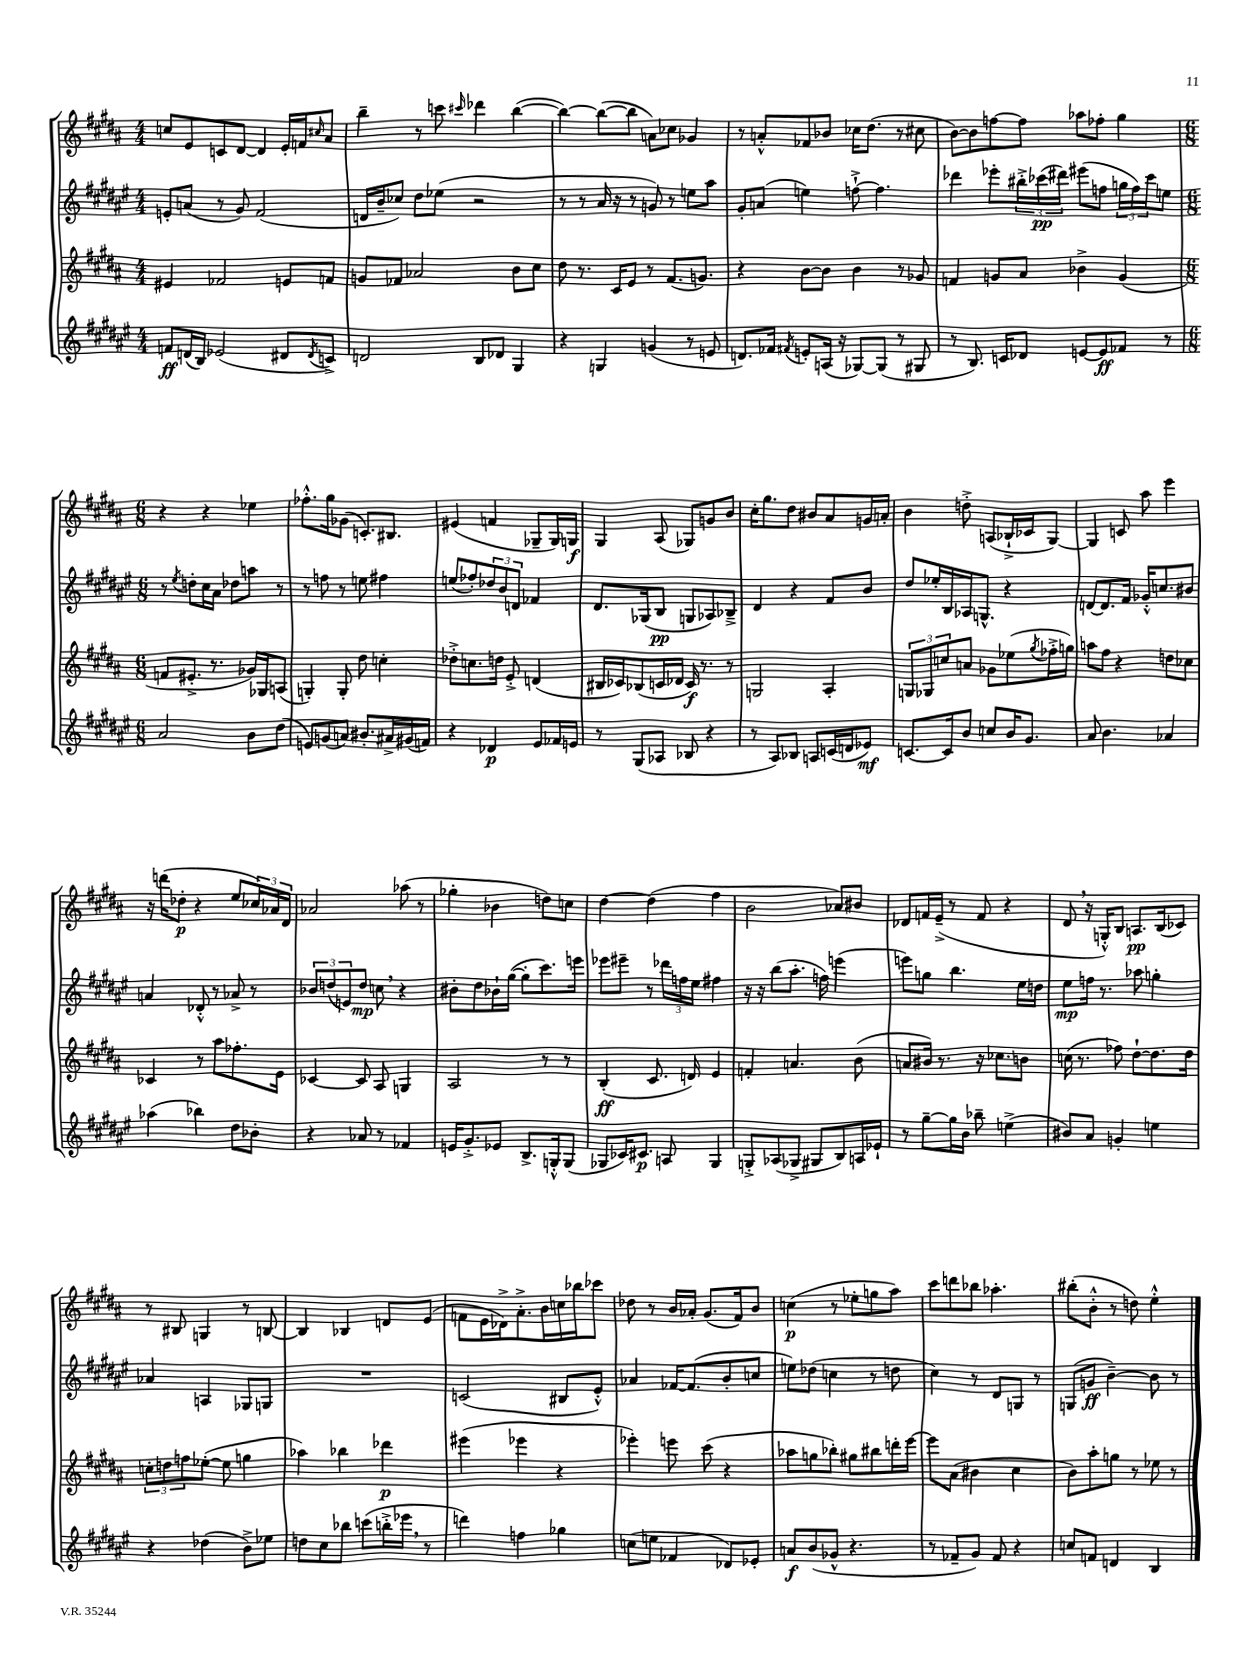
<<
\new StaffGroup <<
\new Staff = "s0" {
    \clef treble \key b \major \numericTimeSignature \time 4/4
    c''8 e'8 c'8 dis'8~ dis'4 e'16-. f'16 \grace { cis''16 } ais'8 |
    b''4-- r8 c'''8 \grace { cis'''16 } des'''4 b''4~( |
    b''4~) b''8~( b''8 a'8) ces''8 ges'4 |
    r8 a'8-.-^ fes'8 bes'8 ces''16 dis''8.( r8 cis''8 |
    b'8~) b'8 f''8~ f''8 aes''8 fes''8-. gis''4 |
    \numericTimeSignature \time 6/8 r4 r4 ees''4 |
    fes''8.-.-^ gis''16 ges'8( c'8.-.) bis8. |
    eis'4( f'4 ges8-- ges16) g16\f |
    gis4 ais8( ges8) g'8 b'8 |
    cis''16-. gis''8. dis''8 bis'8 ais'8 g'16 a'16-. |
    b'4 d''8-.-> a8( bes16-!-> ces'16 gis8~) |
    gis4 c'8 ais''8 e'''4 |
    r16 d'''16( des''8-.\p r4 e''8 \tuplet 3/2 { ces''16) aes'16 dis'16 } |
    aes'2 aes''8( r8 |
    ges''4-. bes'4 d''8) c''8 |
    dis''4~ dis''4( fis''4 |
    b'2 aes'8) bis'8 |
    des'8 f'16 e'16--->( r8 f'8 r4 |
    dis'8 \breathe r16 g16-.-^) b8 a8.\pp b16( ces'8) |
    r8 bis8 g4 r8 b8~ |
    b4 bes4 d'8 e'8( |
    f'8 e'16 des'16->) ais'8.-.-> b'16 c''16 bes''16 ces'''8 |
    des''8 r8 b'16 aes'16-. gis'8.( fis'16) b'8 |
    c''4\p( r8 ees''8-. g''8 ais''8) |
    cis'''8 d'''8 bes''8 aes''4.-. |
    bis''8-.( b'8-.-^ r8 d''8) e''4-.-^ \bar "|." |
}
\new Staff = "s1" {
    \clef treble \key fis \major \numericTimeSignature \time 4/4
    e'8-. a'8( r8 gis'8) fis'2( |
    d'16 b'16-- ces''8) dis''8 ees''8( r2 |
    r8 r8 ais'16 r16 r8 g'8) r8 e''8 ais''8 |
    gis'8-. a'8( e''4) f''8~-!-> f''4. |
    des'''4 ees'''8-. \tuplet 3/2 { bis''16-.-> ces'''16\pp( dis'''16) } eis'''8( f''8 \tuplet 3/2 { g''16 f''16) ces'''16 } e''8 |
    \numericTimeSignature \time 6/8 r8 \acciaccatura { eis''8 } d''8-. cis''16 ais'16 des''8 a''8 r8 |
    r8 f''8 r8 e''8 fis''4 |
    e''8( fes''8-.) \tuplet 3/2 { des''8 b'8 d'8 } fes'4 |
    dis'8. ges16( b8\pp g8 aes8) bes8---> |
    dis'4 r4 fis'8 b'8 |
    dis''8 ees''16-. b16 aes16 g8.-^ r4 |
    d'8~ d'8. fis'16 ges'16-.-^ c''8. bis'8 |
    a'4 des'8-.-^ r8 aes'8-> r8 |
    \tuplet 3/2 { bes'8 d''8( e'8) } d''8\mp c''8 \breathe r4 |
    bis'8-. dis''8 bes'16-! gis''16~( gis''8-. cis'''8.) e'''16 |
    ees'''8 eis'''8-- r8 \tuplet 3/2 { des'''16 f''16 eis''16 } fis''4 |
    r16 r16 b''8( ais''8.-. f''16) e'''4( |
    e'''8) g''8 b''4. eis''16 d''16 |
    eis''8\mp f''16 r8. aes''8 g''4-. |
    aes'4 a4 ges8 g8 |
    R2. |
    c'2( bis8 eis'8-.-^) |
    aes'4 fes'16~ fes'8.( b'8-. c''8 |
    e''8) des''8( c''4 r8 d''8 |
    cis''4) r8 dis'8 g8 r8 |
    g8( g'8\ff b'4~--) b'8 r8 \bar "|." |
}
\new Staff = "s2" {
    \clef treble \key b \major \numericTimeSignature \time 4/4
    eis'4 fes'2 e'8 f'8 |
    g'8 fes'8 aes'2 b'8 cis''8 |
    dis''8 r8. cis'16 e'8 r8 fis'8.( g'8.) |
    r4 b'8~ b'8 b'4 r8 ges'8 |
    f'4 g'8 ais'8 bes'4-> g'4( |
    \numericTimeSignature \time 6/8 f'8 eis'8.-.-> r8. ges'16) ges16 a8( |
    g4-.) g8-. dis''8 c''4-. |
    des''8-.-> c''8. d''16 e'8-.-> d'4( |
    bis16 ces'16) bes8( c'16 des'16 c'16\f) r8. r8 |
    g2 ais4-. |
    \tuplet 3/2 { g8 ges8 c''8 } a'8 ges'8 ees''8( \acciaccatura { gis''8 } fes''16-.-> g''16) |
    a''8 fis''8 r4 d''8 ces''8 |
    ces'4 r8 ais''8 fes''8.-. e'16 |
    ces'4~ ces'8 ais8 g4 |
    ais2 r8 r8 |
    b4-.\ff( cis'8. d'16) e'4 |
    f'4-. a'4. b'8( |
    a'8 bis'16) r8. r16 ces''8. b'8 |
    c''16( r8. fes''8) dis''8~-! dis''8. dis''16 |
    \tuplet 3/2 { c''8-. d''8 f''8 } ees''8~-.( ees''8 g''4 |
    aes''4) bes''4 des'''4\p |
    eis'''4( ees'''4 r4 |
    ees'''4-.) e'''8 cis'''8( r4 |
    aes''8 g''8 bes''8-.) gis''8 bis''8 d'''16-. e'''16~ |
    e'''8 ais'8( bis'4 cis''4 |
    b'8) ais''8-. g''8 r8 ees''8 r8 \bar "|." |
}
\new Staff = "s3" {
    \clef treble \key fis \major \numericTimeSignature \time 4/4
    f'8\ff d'16( b16) ees'2( dis'8 \acciaccatura { dis'8 } c'8->) |
    d'2 b8 des'8 gis4 |
    r4 g4 g'4( r8 e'8 |
    d'8.) fes'16 \acciaccatura { fis'8 } e'8-. a16( r16 ges8~) ges8( r8 gis8 |
    r8 b8.) c'16 des'8 e'8~ e'8\ff fes'8 r8 |
    \numericTimeSignature \time 6/8 ais'2 b'8 dis''8( |
    e'8) g'8( a'8) bis'8.-. ais'16-> gis'16( f'16) |
    r4 des'4\p eis'8 fes'16 e'16 |
    r8 gis8( aes8 bes8 r4 |
    r8 ais8) bes8 a8 c'16( d'16 ees'8\mf) |
    c'8.~ c'16 b'8 c''8 b'16 gis'8. |
    ais'8 b'4. aes'4 |
    aes''4( bes''4) dis''8 bes'8-. |
    r4 aes'8 r8 fes'4 |
    e'16 gis'8.-.-> ees'8 b8.-> g16-.-^ g8( |
    ges8 ces'16) cis'8.\p a8 ges4 |
    g8-.-> aes8( ges8-> gis8 b8) a16 ees'16-! |
    r8 gis''8~-- gis''16 b'16 bes''8-- e''4->( |
    bis'8) ais'8 g'4-. e''4 |
    r4 des''4( b'8->) ees''8 |
    d''8 cis''8 bes''8 c'''8( b''16-.-> ees'''16 \breathe r8 |
    d'''4) f''4 ges''4 |
    c''8( e''8 fes'4 des'8) ees'8-. |
    a'8\f b'8( ges'8-^ r4. |
    r8 fes'8-- gis'8) fes'8 r4 |
    c''8 f'8 d'4 b4 \bar "|." |
}
>>
>>
\layout { \context { \Score \remove "Bar_number_engraver" } }
